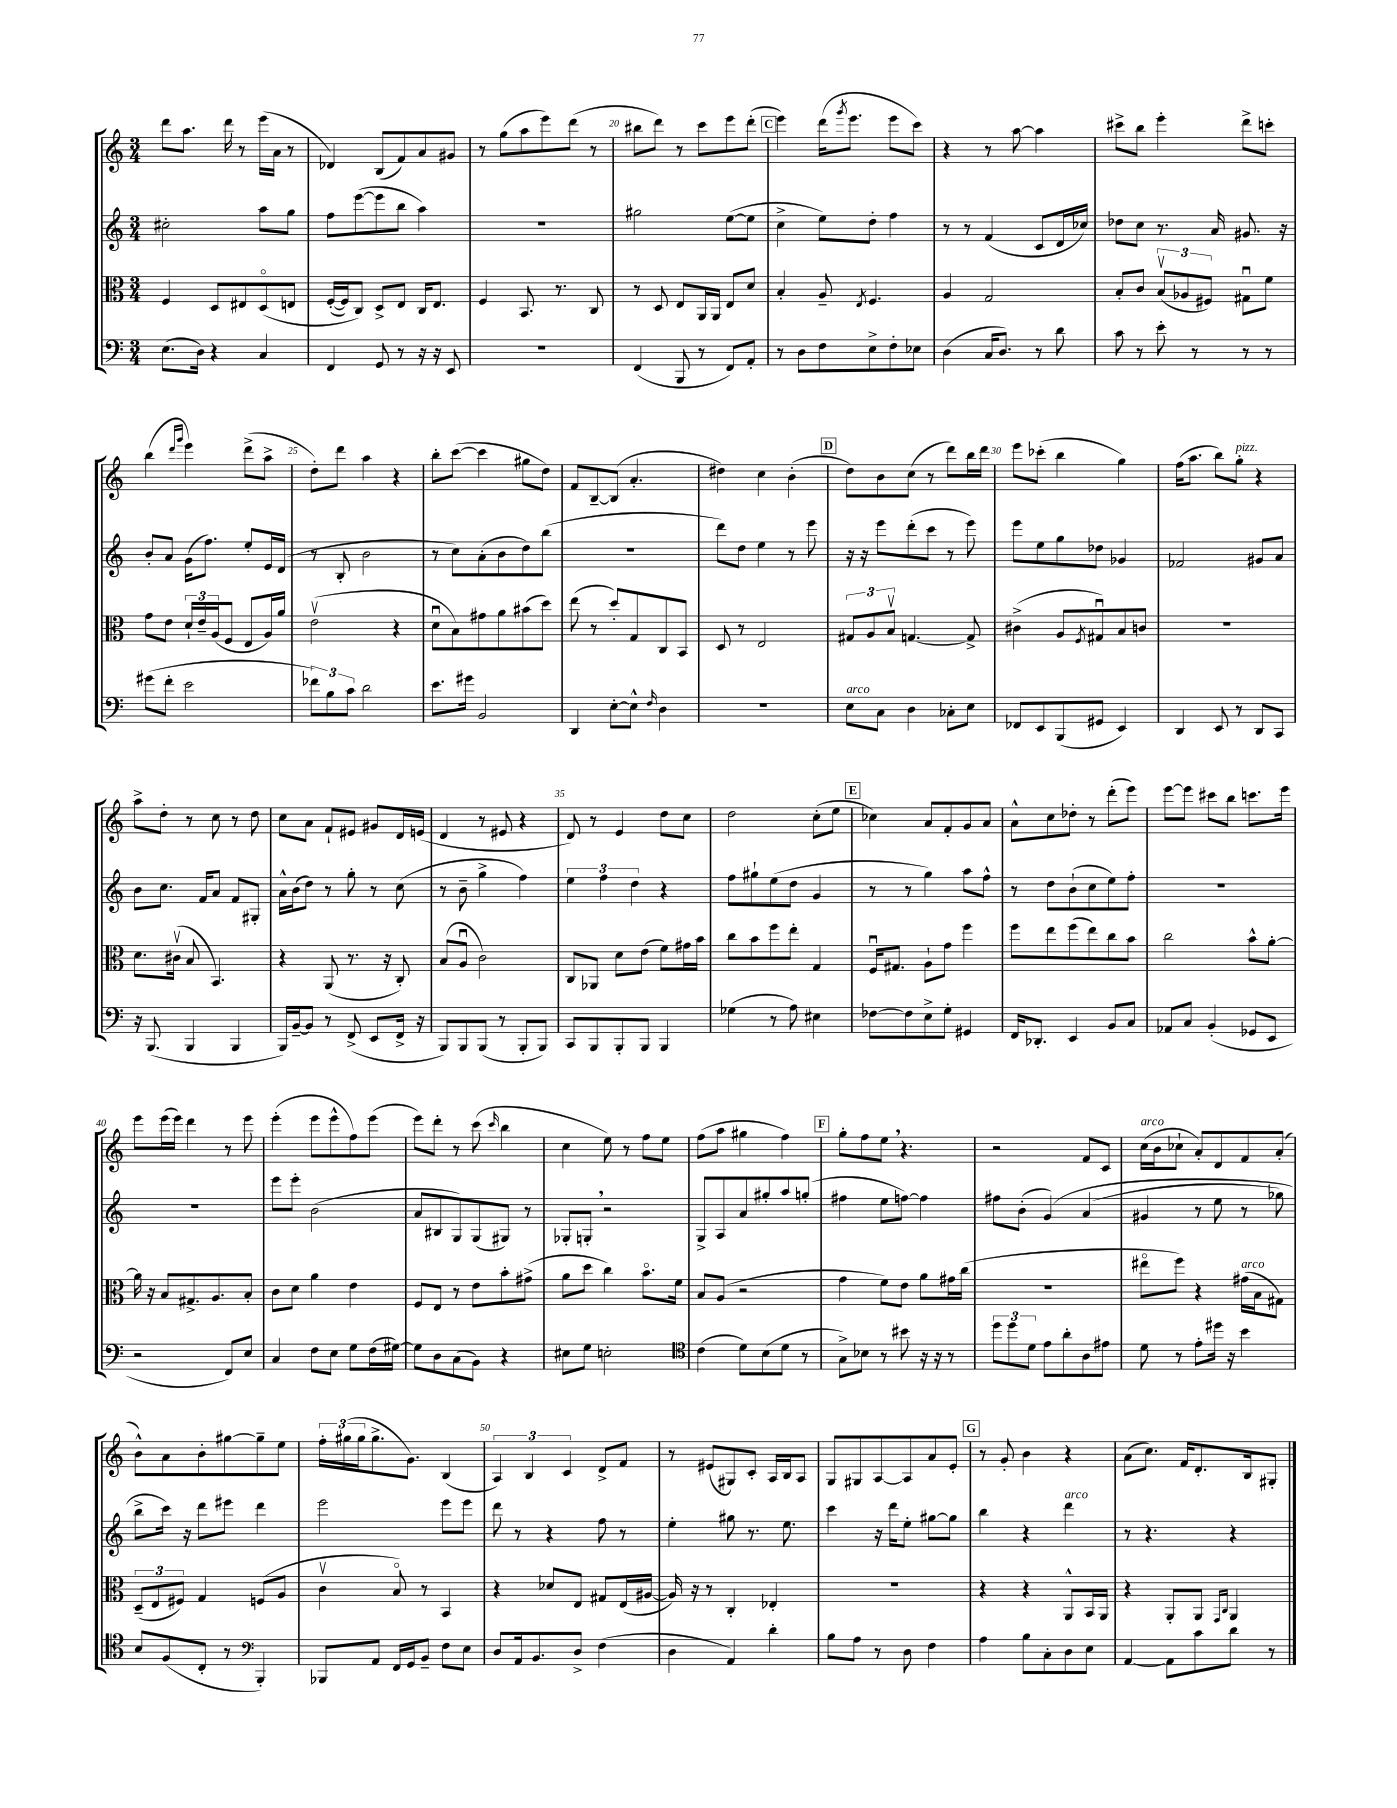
<<
\new StaffGroup <<
\new Staff = "s0" {
    \clef treble \key c \major \numericTimeSignature \time 3/4
    d'''8 a''8. d'''16 r8 e'''16( a'16 r8 |
    des'4) b8( f'8) a'8 gis'8 |
    r8 g''8( a''8 e'''8) d'''8( r8 |
    bis''8 d'''8) r8 c'''8 e'''8 d'''8-.( |
    \mark \markup { \box "C" } e'''4) d'''16( \acciaccatura { g'''8 } e'''8. e'''8 c'''8) |
    r4 r8 a''8~ a''4 |
    cis'''8-> b''8 e'''4-. d'''8-> c'''8-. |
    b''4( \grace { d'''16 g'''16 } e'''4) d'''8->( a''8-> |
    d''8-.) d'''8 a''4 r4 |
    b''8-. c'''8~( c'''4 gis''8 d''8) |
    f'8 b8~-- b8( a'4.-. |
    dis''4) c''4 b'4-.( |
    \mark \markup { \box "D" } d''8) b'8 c''8( r8 d'''8) b''16 d'''16 |
    e'''8 ces'''8-.( b''4 g''4) |
    f''16( a''8. b''8) g''8-.^\markup { \italic "pizz." } r4 |
    a''8-> d''8-. r8 c''8 r8 d''8 |
    c''8 a'8 f'8-! eis'8 gis'8 d'16 e'16( |
    d'4 r8 eis'8 r4 |
    d'8) r8 e'4 d''8 c''8 |
    d''2 c''8-.( e''8 |
    \mark \markup { \box "E" } ces''4) a'8 f'8-. g'8 a'8 |
    a'8-^ c''8 des''8-. r8 d'''8-.( e'''8) |
    e'''8~ e'''8 cis'''8 b''8 c'''8. e'''16 |
    e'''8 e'''16( e'''16) d'''4 r8 e'''8 |
    e'''4-.( e'''8 e'''8-^ f''8) e'''8( |
    e'''8) d'''8-. r8 c'''8( \grace { c'''16 } b''4 |
    c''4 e''8) r8 f''8 e''8 |
    f''8( a''8 gis''4 f''4) |
    \mark \markup { \box "F" } g''8-. f''8 e''8 \breathe r4. |
    r2 f'8 c'8 |
    c''16^\markup { \italic "arco" }( b'16 ces''8-! a'8-.) d'8 f'8 a'8-.( |
    b'8-^) a'8 b'8-. gis''8~ gis''8-- e''8 |
    \tuplet 3/2 { f''16-. gis''16( gis''16 } gis''8.-> g'8.) b4( |
    \tuplet 3/2 { a4) b4 c'4 } d'8-> f'8 |
    r8 eis'8( gis8) c'8-. a16 b16 a8 |
    g8 gis8 a8~ a8 a'8 e'8-. |
    \mark \markup { \box "G" } r8 g'8-. b'4 r4 |
    a'8( c''8.) f'16 d'8.-. b16 gis8-. \bar "|." |
}
\new Staff = "s1" {
    \clef treble \key c \major \numericTimeSignature \time 3/4
    cis''2-. a''8 g''8 |
    f''8 e'''8~( e'''8 b''8 a''4) |
    R2. |
    gis''2 e''8~( e''8 |
    \mark \markup { \box "C" } c''4-> e''8) d''8-. f''4 |
    r8 r8 f'4( c'8 d'16 ces''16) |
    des''8 c''8 r8. a'16 gis'8. r16 |
    b'8-. a'8 g'16( f''8.) e''8-. e'16 d'16( |
    r8 b8-. b'2 |
    r8 c''8) a'8-.( b'8 d''8) b''8( |
    R2. |
    d'''8) d''8 e''4 r8 e'''8 |
    \mark \markup { \box "D" } r16 r16 e'''8 d'''8-.( c'''8 r8 e'''8) |
    e'''8 e''8 g''8 des''8 ges'4 |
    fes'2 gis'8 a'8 |
    b'8 c''8. f'16 a'8 f'8 gis8-. |
    a'16-^ b'16( d''8) r8 g''8-. r8 c''8( |
    r8 b'8-- g''4-> f''4) |
    \tuplet 3/2 { e''4 f''4 d''4 } r4 |
    f''8 gis''8-! e''8( d''8 g'4 |
    \mark \markup { \box "E" } r8 r8 g''4) a''8 f''8-^ |
    r8 d''8 b'8-!( c''8 e''8) f''8-. |
    R2. |
    R2. |
    e'''8 e'''8-. b'2( |
    a'8 bis8 g8) g8( gis8) r8 |
    ges8-. g8-. \breathe r2 |
    g8-> a8 a'8 gis''8-. a''8 g''8-.( |
    \mark \markup { \box "F" } fis''4 e''8 f''8~) f''4 |
    fis''8 b'8-.( g'4)\( a'4( |
    gis'4 r8 e''8 r8 ges''8) |
    b''8-> c'''16\) r16 d'''8 eis'''8 d'''4 |
    e'''2 e'''8 e'''8 |
    d'''8 r8 r4 f''8 r8 |
    e''4-. gis''8 r8. e''8. |
    c'''4 r16 d'''16 e''8-. gis''8~ gis''8 |
    \mark \markup { \box "G" } b''4 r4 d'''4^\markup { \italic "arco" } |
    r8 r4. r4 \bar "|." |
}
\new Staff = "s2" {
    \clef alto \key c \major \numericTimeSignature \time 3/4
    f4 d8 eis8 d8\flageolet\( e8 |
    f16~-.( f16) c8\) d8-> e8 c16 e8. |
    f4 b,8. r8. c8 |
    r8 d8 e8 a,16 a,16 e8 d'8 |
    \mark \markup { \box "C" } b4-. a8-- \acciaccatura { e8 } f4. |
    a4 g2 |
    b8-. c'8 \tuplet 3/2 { b8\upbow( aes8 fis8) } gis8\downbow f'8 |
    g'8 e'8 \tuplet 3/2 { d'16-! e'16-- a16( } f8 e8 a16) a'16 |
    e'2\upbow( r4 |
    d'8\downbow b8) gis'8 a'8 bis'8( d''8) |
    e''8( r8 d''8-.) g8 c8 b,8 |
    d8 r8 e2 |
    \mark \markup { \box "D" } \tuplet 3/2 { gis8 a8 b8\upbow } g4.~ g8-> |
    cis'4->( a8 \acciaccatura { f8 } gis8\downbow) b8 c'8 |
    R2. |
    d'8. cis'16\upbow( b8 b,4.) |
    r4 a,8( r8. r16 c8-.) |
    b8( a8\downbow c'2) |
    c8 aes,8 d'8 e'8( f'8) gis'16 b'16 |
    c''8 b'8 f''8 e''8-. g4 |
    \mark \markup { \box "E" } f16\downbow gis8. a8-! g'8 f''4 |
    f''8 e''8 f''8( e''8) c''8 b'8 |
    c''2 b'8-^ a'8~-. |
    a'16 r16 b8 gis8.-> a8. b8-. |
    c'8 d'8 a'4 e'4 |
    f8 e8 r8 e'8 b'8-. gis'8->( |
    a'8 d''8 c''4) b'8.\flageolet f'16 |
    b8 a8( r2 |
    \mark \markup { \box "F" } g'4 f'8) e'8 a'8 gis'16 c''16( |
    R2. |
    eis''8\flageolet f''8) r4 gis'16^\markup { \italic "arco" }( b16 gis8) |
    \tuplet 3/2 { d8--( e8 fis8) } g4 f8( a8 |
    c'4\upbow b8\flageolet) r8 b,4 |
    r4 des'8 e8 gis8 e16( ais16~ |
    ais16) r16 r8 c4-. ees4-. |
    R2. |
    \mark \markup { \box "G" } r4 r4 a,8-^ b,16 a,16 |
    r4 a,8-. a,8 \grace { g,16 c16 } a,4 \bar "|." |
}
\new Staff = "s3" {
    \clef bass \key c \major \numericTimeSignature \time 3/4
    e8.( d16) r4 c4 |
    f,4 g,8 r8 r16 r16 e,8 |
    R2. |
    f,4( b,,8 r8 f,8) a,8-. |
    \mark \markup { \box "C" } r8 d8 f8 e8-> f8-. ees8 |
    d4( c16 d8.) r8 d'8 |
    c'8 r8 e'8-. r8 r8 r8 |
    gis'8( f'8-. e'2 |
    \tuplet 3/2 { fes'8) b8 c'8 } d'2 |
    e'8. gis'16 b,2 |
    d,4 e8~-. e8-^ \grace { f16 } d4 |
    R2. |
    \mark \markup { \box "D" } e8^\markup { \italic "arco" } c8 d4 ces8-. e8 |
    fes,8 e,8 b,,8( gis,8 e,4) |
    d,4 e,8 r8 d,8 c,8 |
    r16 b,,8.( b,,4 b,,4 |
    b,,16) b,16~-- b,8 r8 f,8->( e,8 f,16-> r16 |
    b,,8) b,,8 b,,8( r8 b,,8-. b,,8) |
    c,8 b,,8 b,,8-. b,,8 b,,4 |
    ges4( r8 a8) eis4 |
    \mark \markup { \box "E" } fes8~ fes8 e8-> g8-. gis,4 |
    f,16 des,8.-. e,4 b,8 c8 |
    aes,8 c8 b,4-.( ges,8 e,8 |
    r2 f,8) e8 |
    c4 f8 e8 g8 f16( gis16~) |
    gis8 d8 c8( b,8) r4 |
    eis8 g8 e2-. |
    \clef tenor c'4( d'8) b8( d'8 r8 |
    \mark \markup { \box "F" } g8->) bes8 r8 bis'8 r16 r16 r8 |
    \tuplet 3/2 { d''8 d''8 d'8 } e'8 a'8-. a8 eis'8 |
    d'8 r8 e'8-. dis''16 r16 b'4 |
    b8 f8( c8-. r8 \clef bass b,,4-.) |
    bes,,8 a,8 f,16 g,16 b,8-- f8 e8 |
    d8 a,16 b,8. d8-> f4( |
    d4 a,4) d'4-. |
    b8 a8 r8 d8 f4 |
    \mark \markup { \box "G" } a4 b8 c8-. d8 e8 |
    a,4~ a,8 c'8 d'8 r8 \bar "|." |
}
>>
>>
\layout { \context { \Score currentBarNumber = #17 \override BarNumber.break-visibility = ##(#f #t #t) barNumberVisibility = #(every-nth-bar-number-visible 5) } }
